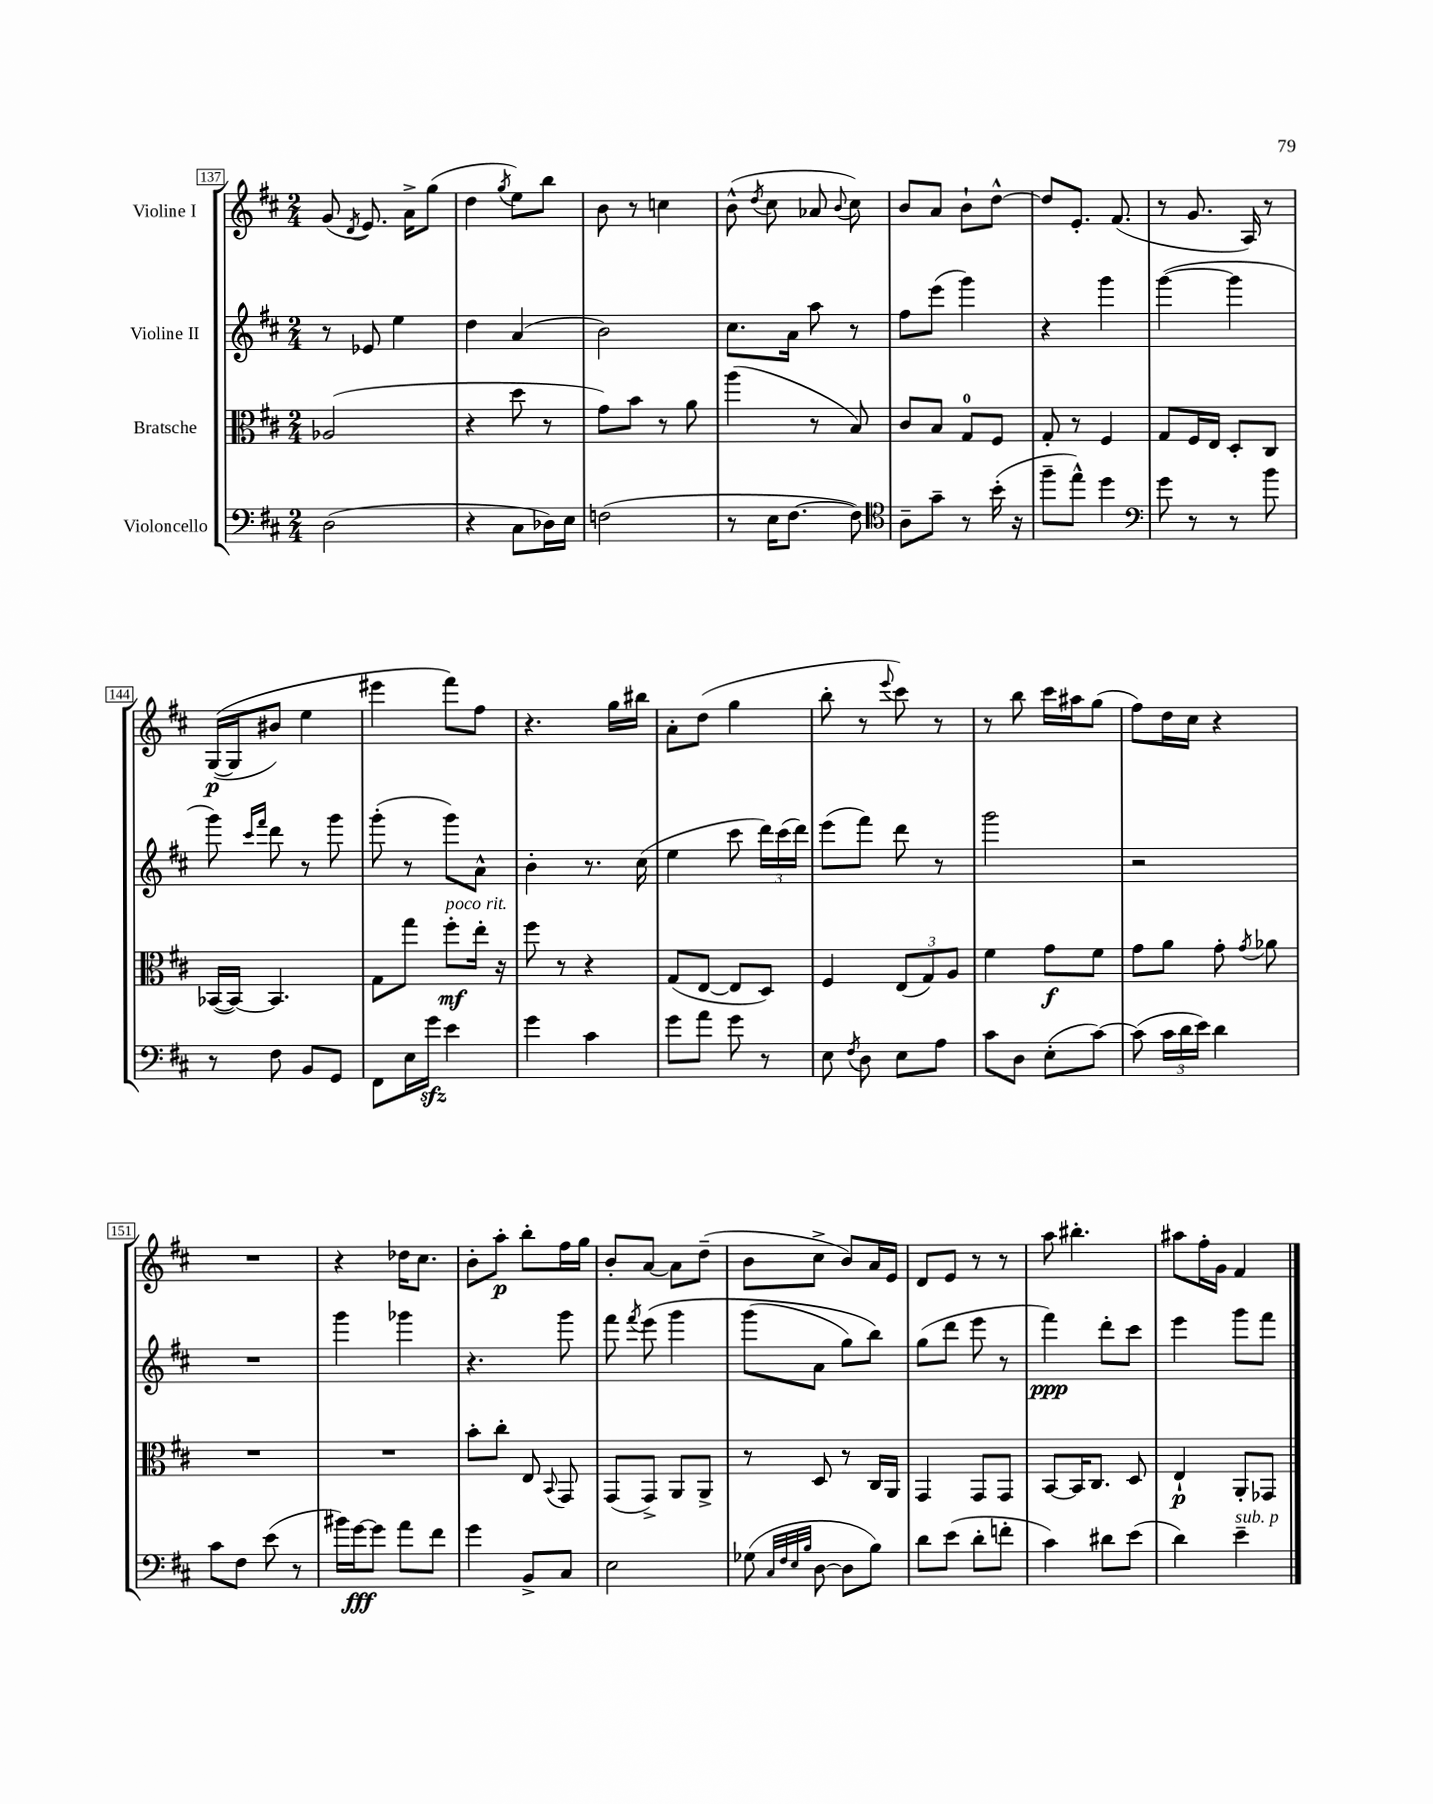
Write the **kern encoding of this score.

**kern	**kern	**kern	**kern
*staff4	*staff3	*staff2	*staff1
*clefF4	*clefC3	*clefG2	*clefG2
*k[f#c#]	*k[f#c#]	*k[f#c#]	*k[f#c#]
*M2/4	*M2/4	*M2/4	*M2/4
(2D\	(2A-/	8r	(8g/
.	.	.	8qd/
.	.	8e-/	8.e/)
.	.	4ee\	.
.	.	.	16a^\LK
.	.	.	(8gg\J
=	=	=	=
4r	4r	4dd\	4dd\
.	.	.	8qgg/
8C#\L	8dd\	(4a/	8ee\L)
16D-\L)	8r	.	8bb\J
16E\JJ	.	.	.
=	=	=	=
(2F\	8g\L)	2b\)	8b\
.	8b\J	.	8r
.	8r	.	4cc\
.	8a\	.	.
=	=	=	=
8r	(4aa\	8.cc#\L	(8b^^\
.	.	.	8qdd/
16E\LK	.	.	8cc#\
[8.F#\J	.	16a\Jk	.
.	8r	8aa\	8a-/
.	.	.	8qqb/
8F#\])	8B/)	8r	8cc#\)
=	=	=	=
*clefC4	*	*	*
8A~\L	8c#/L	8ff#\L	8b/L
8g~\J	8B/J	(8eee\J	8a/J
8r	8G/L	4ggg\)	8b`\L
(16b'\	8F#/J	.	[8dd^^\J
16r	.	.	.
=	=	=	=
8ff#~\L	8G'/	4r	8dd/]L
8ee^^\J)	8r	.	8.e'/J
4dd\	4F#/	4ggg\	.
.	.	.	(8.f#/
=	=	=	=
*clefF4	*	*	*
8g\	8G/L	([4ggg\	8r
8r	16F#/L	.	8.g/
.	16E/JJ	.	.
8r	8D'/L	4ggg\]	.
.	.	.	16A/)
8b\	8C#/J	.	8r
=	=	=	=
8r	([16BB-/LL	8ggg\)	&(([16G/LL
.	16BB-/_JJ)	.	16G/]J
.	.	16qqccc#/LL	.
.	.	16qqfff#/JJ	.
8F#\	4.BB-/]	8ddd\	8b#/J)
8BB/L	.	8r	4ee\
8GG/J	.	8ggg\	.
=	=	=	=
8FF#\L	8G\L	(8ggg'\	4eee#\
16E\L	8gg\J	8r	.
16g\JJ	.	.	.
4e\	8ff#'\L	8ggg\L)	8fff#\L&)
.	16ee'\Jk	8a^^\J	8ff#\J
.	16r	.	.
=	=	=	=
4g\	8ff#\	4b'\	4.r
.	8r	.	.
4c#\	4r	8.r	.
.	.	.	16gg\LL
.	.	(16cc#\	16bb#\JJ
=	=	=	=
8g\L	(8G/L	4ee\	8a'\L
8a\J	[8E/J	.	(8dd\J
8g\	8E/]L	8ccc#\	4gg\
8r	8D/J)	24ddd\LL)	.
.	.	(24ccc#\	.
.	.	24ddd\JJ)	.
=	=	=	=
8E\	4F#/	(8eee\L	8bb'\
8qF#/	.	.	.
8D\	.	8fff#\J)	8r
.	.	.	8qqeee/
8E\L	(12E/L	8ddd\	8ccc#\)
.	12G/)	.	.
8A\J	.	8r	8r
.	12A/J	.	.
=	=	=	=
8c#\L	4f#\	2ggg\	8r
8D\J	.	.	8bb\
(8E'\L	8g\L	.	16ccc#\LL
.	.	.	16aa#\J
[8c#\J)	8f#\J	.	(8gg\J
=	=	=	=
(8c#\]	8g\L	2r	8ff#\L)
24c#\LL	8a\J	.	16dd\L
24d\	.	.	.
.	.	.	16cc#\JJ
24e\JJ)	.	.	.
4d\	8g'\	.	4r
.	8qg/	.	.
.	8a-\	.	.
=	=	=	=
8c#\L	2r	2r	2r
8F#\J	.	.	.
(8e\	.	.	.
8r	.	.	.
=	=	=	=
16b#\LL)	2r	4ggg\	4r
[16g\J	.	.	.
8g\]J	.	.	.
8a\L	.	4ggg-\	16dd-\LK
.	.	.	8.cc#\J
8f#\J	.	.	.
=	=	=	=
4g\	8b'\L	4.r	8b'\L
.	8cc#'\J	.	8aa'\J
8BB^/L	8E/	.	8bb'\L
.	8qqBB/	.	.
8C#/J	8GG/	8ggg\	16ff#\L
.	.	.	16gg\JJ
=	=	=	=
2E\	(8GG/L	8fff#\	8b'/L
.	.	8qfff#/	.
.	8GG^/J)	&(8eee\	[8a/J
.	8AA/L	4ggg\	8a\]L
.	8AA^/J	.	(8dd~\J
=	=	=	=
(8G-\	8r	(8ggg\L	8b\L
32qqC#/LLL	.	.	.
32qqF#/	.	.	.
32qqE/	.	.	.
32qqB/JJJ	.	.	.
[8D\	8D/	8a\J	8cc#^\J
8D\]L	8r	8gg\L)	8b/L)
8B\J)	16C#/LL	8bb\J&)	16a/L
.	16AA/JJ	.	16e/JJ
=	=	=	=
8d\L	4GG/	(8gg\L	8d/L
(8e\J	.	8ddd\J	8e/J
8d'\L	8GG/L	8eee\	8r
8f'\J	8GG/J	8r	8r
=	=	=	=
4c#\)	[8BB/L	4fff#\)	8aa\
.	16BB/]K	.	4.bb#'\
.	8.C#/J	.	.
8d#\L	.	8ddd'\L	.
(8e\J	8D/	8ccc#\J	.
=	=	=	=
4d\)	4E`/	4eee\	8aa#\L
.	.	.	16ff#'\L
.	.	.	16g\JJ
4e~\	8AA'/L	8ggg\L	4f#/
.	8GG-/J	8fff#\J	.
==	==	==	==
*-	*-	*-	*-
